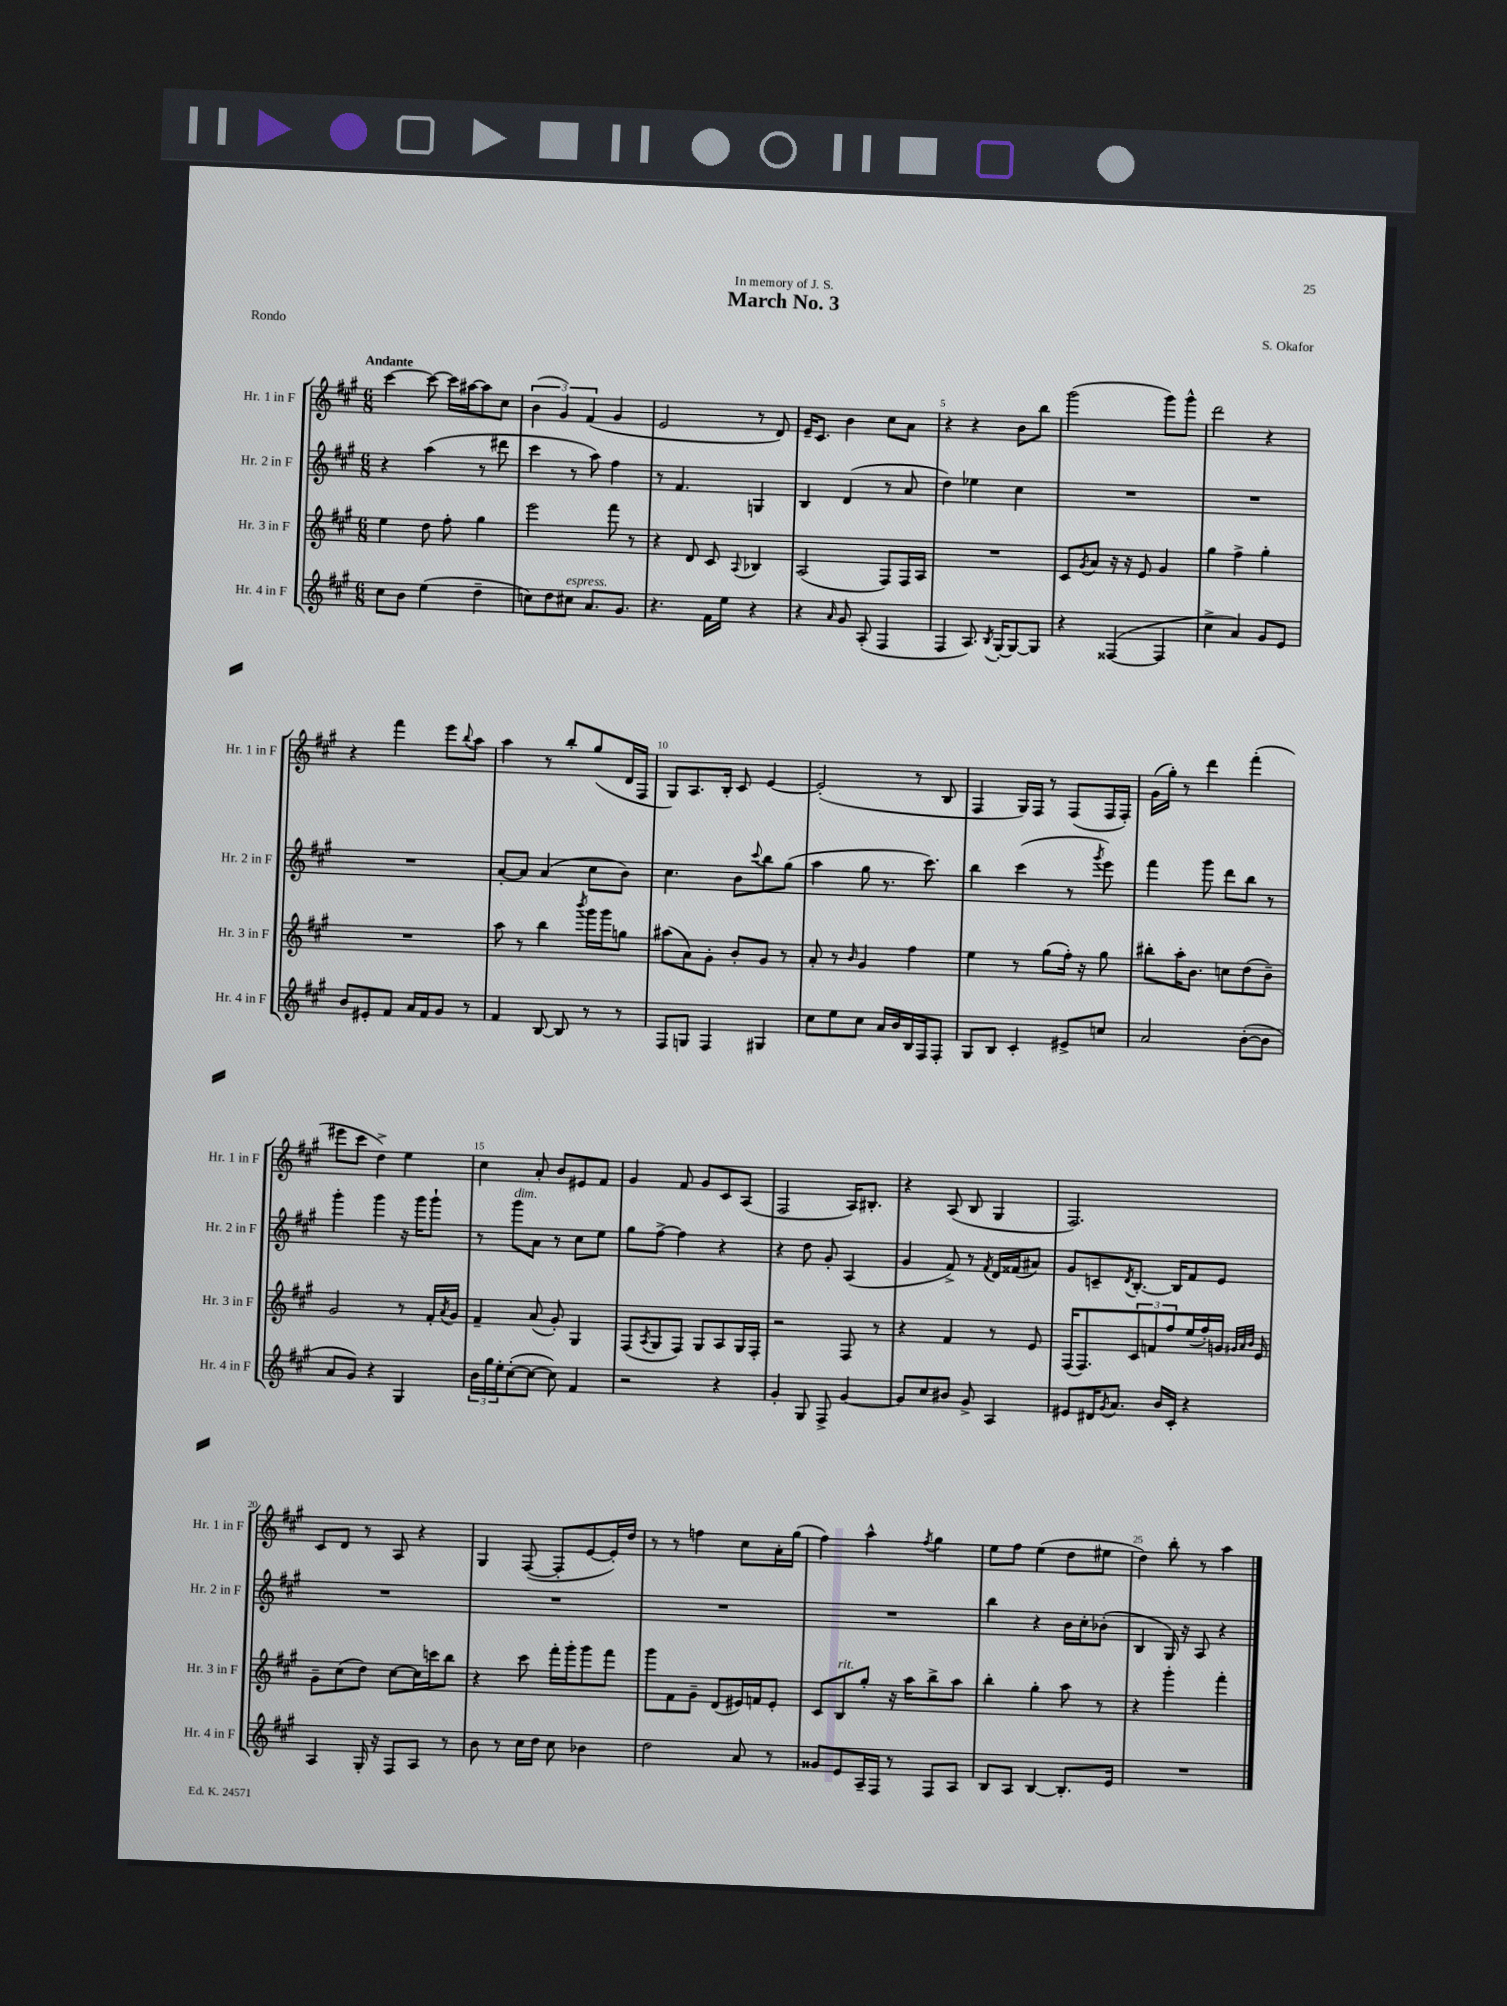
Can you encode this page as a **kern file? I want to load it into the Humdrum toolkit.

**kern	**kern	**kern	**kern
*part4	*part3	*part2	*part1
*staff4	*staff3	*staff2	*staff1
*I"Hr. 4 in F	*I"Hr. 3 in F	*I"Hr. 2 in F	*I"Hr. 1 in F
*I'Hr. 4 in F	*I'Hr. 3 in F	*I'Hr. 2 in F	*I'Hr. 1 in F
*clefG2	*clefG2	*clefG2	*clefG2
*k[f#c#g#]	*k[f#c#g#]	*k[f#c#g#]	*k[f#c#g#]
*M6/8	*M6/8	*M6/8	*M6/8
=1	=1	=1	=1
!	!	!	!LO:TX:a:B:t=Andante
8cc#\L	4ee\	4r	[4ccc#\
8b\J	.	.	.
(4ee\	8dd\	(4aa\	8ccc#\_
.	8ff#'\	.	16ccc#\LL]
.	.	.	[16aa#X\J
4dd~\	4gg#\	8r	8aa#\]
.	.	8ddd#X\	8cc#\J
=2	=2	=2	=2
8ccn\L)	2eee\	4ccc#\	(6b\
8dd\	.	.	.
.	.	.	6g#/)
!LO:TX:a:i:t=espress.	!	!	!
8cc#X\J	.	8r	.
.	.	.	(6f#/
8.a/L	.	8aa\)	.
.	8fff#\	4ff#\	4g#/
8.g#/J	.	.	.
.	8r	.	.
=3	=3	=3	=3
4.r	4r	8r	2e/
.	.	4.f#/	.
.	8d/	.	.
16f#\LL	8c#/	.	.
16ee\JJ	.	.	.
.	8qqA/	.	.
4r	4B-X/	4Gn/	8r
.	.	.	8d/)
=4	=4	=4	=4
4r	(2A/	4B/	16e~/KL
.	.	.	8.c#/J
16qqa/	.	.	.
8g#/	.	(4d/	4b\
(8A'/	.	.	.
4F#/	8F#/L)	8r	8cc#\L
.	16F#/L	8a/	8a\J
.	16A/JJ	.	.
=5	=5	=5	=5
4F#/	2.r	4dd\)	4r
8.A/)	.	4ee-X\	4r
8qB/	.	.	.
[16G#'/KL	.	.	.
8G#/_	.	4cc#\	8b\L
8G#/J]	.	.	8bb\J
=6	=6	=6	=6
4r	8c#/L	2.r	(2ggg#\
.	8qg#/	.	.
.	8a/J	.	.
([4F##X/	16r	.	.
.	16r	.	.
.	8e/	.	.
4F##/]	4g#/	.	8ggg#\L)
.	.	.	8ggg#^^\J
=7	=7	=7	=7
4cc#^\	4gg#\	2.r	2ddd\
4a/)	4ff#^\	.	.
8g#/L	4gg#'\	.	4r
8e/J	.	.	.
!!LO:LB:g=z
=8	=8	=8	=8
8b/L	2.r	2.r	4r
8e#X'/	.	.	.
8f#/J	.	.	4fff#\
16a/LL	.	.	.
16f#/J	.	.	.
8g#/J	.	.	8eee\L
.	.	.	8qqbb/
8r	.	.	8aa\J
=9	=9	=9	=9
4f#/	8aa\	[8a'/L	4aa\
.	8r	8a/J]	.
[8B/	4bb\	(4a/	8r
8B/]	.	.	8bb'/L
.	8qbbb/	.	.
8r	16ggg#\LL	8cc#\L	(8gg#/
.	16ggg#\J	.	.
8r	8ggn\J	8b\J)	16d/L
.	.	.	16F#/JJ
=10	=10	=10	=10
8F#/L	(8aa#X\L	4.cc#\	8G#/L)
8Gn/J	8a\)	.	8.A/
4F#/	8g#'\J	.	.
.	.	.	16B'/Jk
.	8b'/L	8b\L	8c#/
.	.	8qqccc#/	.
4G#X/	8g#/J	8bb\	[4e/
.	8r	(8gg#\J	.
=11	=11	=11	=11
8cc#\L	8a'/	4aa\	(2e'/]
8ee\	8r	.	.
.	16qqb/	.	.
8cc#\J	4g#/	8gg#\	.
16a/LL	.	8.r	.
16b/	.	.	.
16B/	4ff#\	.	8r
16F#/J	.	8.ccc#\)	.
8F#'/J	.	.	8B/
=12	=12	=12	=12
8G#/L	4ee\	4bb\	4F#/
8B/J	.	.	.
4c#'/	8r	(4ccc#\	16G#/LL)
.	.	.	16F#/JJ
.	(8gg#\L	.	8r
8e#X^/L	16ff#'\Jk)	8r	(8F#/L
.	16r	.	.
.	.	8qggg#/	.
8ccn/J	8gg#\	8eee\)	16F#/L
.	.	.	16F#'/JJ)
=13	=13	=13	=13
2a/	8bb#X'\L	4fff#\	(16g#\LL
.	.	.	16gg#'\JJ)
.	16aa'\K	.	8r
.	8.b\J	.	.
.	.	8ggg#\	4ddd\
.	8ccn\L	8ddd\L	.
([8b'\L	(8dd\	8bb\J	(4fff#'\
8b\J]	8b~\J)	8r	.
!!LO:LB:g=z
=14	=14	=14	=14
8a/L	2g#/	4ggg#'\	8eee#X\L
8g#/J)	.	.	8ccc#\J
4r	.	4ggg#\	4dd^\)
4G#/	8r	16r	4ee\
.	.	16ggg#\KL	.
.	16f#'/LL	8ggg#`\J	.
.	8qa/	.	.
.	16g#/JJ	.	.
=15	=15	=15	=15
24b\LL	4f#~/	8r	4cc#\
24gg#\	.	.	.
24ee'\J	.	.	.
!	!	!LO:TX:a:i:t=dim.	!
([8cc#'\	.	8ggg#\L	.
8cc#\J_	(8a/	8a\J	8a'/
8cc#\])	8g#'/)	8r	8b/L
4f#/	4G#/	8cc#\L	8e#X/
.	.	8ee\J	8f#/J
=16	=16	=16	=16
2r	(8F#/L	8gg#\L	4g#/
.	8qA/	.	.
.	8G#/	[8ff#^\J	.
.	8F#/J)	4ff#\]	8f#/
.	8G#/L	.	8g#/L
4r	8A/	4r	8c#/
.	16G#/L	.	(8A/J
.	16F#'/JJ	.	.
=17	=17	=17	=17
4g#'/	2r	4r	2F#/
8G#/	.	8dd\	.
8F#^/	.	8g#'/	.
[4g#/	8F#/	(4A/	16A/KL)
.	.	.	8.B#X'/J
.	8r	.	.
=18	=18	=18	=18
8g#/L]	4r	4g#/	4r
8cc#/	.	.	.
8b#X/J	4f#/	8f#^/)	(8A/
8g#^/	.	8r	8B/
.	.	8qf#/	.
4A/	8r	16d/LL	4G#/
.	.	(16f##X/J	.
.	8e/	8a#X/J)	.
=19	=19	=19	=19
8e#X/L	(16F#/KL	8g#/L	2.F#/)
.	8.F#/)	.	.
16d#X/K	.	8cn~/	.
8qg#/	.	.	.
8.a/J	.	.	.
.	.	8qd/	.
.	12c#/	[8.B'/J	.
.	12fn/	.	.
16b/LL	.	.	.
.	12ff#/	.	.
16c#'/JJ	.	16B/KL]	.
4r	(16ee/L	8f#/	.
.	16ff#'/)	.	.
.	16gn/JJ	8e/J	.
.	32qqg#X/LLL	.	.
.	32qqa/	.	.
.	32qqb/JJJ	.	.
.	16e/	.	.
!!LO:LB:g=z
=20	=20	=20	=20
4A/	8g#~\L	2.r	8c#/L
.	(8cc#\	.	8d/J
16G#'/	8dd\J)	.	8r
16r	.	.	.
8F#/L	[8cc#\L	.	8A/
8A/J	16cc#\L]	.	4r
.	16cccn\J	.	.
8r	8bb\J	.	.
=21	=21	=21	=21
8b\	4r	2.r	4G#/
8r	.	.	.
16cc#\LL	8ccc#\	.	([8F#/
16dd\JJ	.	.	.
8cc#\	16fff#'\LL	.	8F#'/L]
.	16ggg#'\J	.	.
4b-X\	8ggg#\	.	[8e/
.	8fff#\J	.	16e'/L])
.	.	.	16dd/JJ
=22	=22	=22	=22
2dd\	8ggg#\L	2.r	8r
.	8f#\	.	8r
.	8g#~\J	.	4ffn\
.	(8d/L	.	.
8a/	16e#X/L)	.	8cc#\L
.	16fn/J	.	.
8r	8e#'/J	.	16a'\L
.	.	.	(16gg#\JJ
=23	=23	=23	=23
8g##X/L	8c#/L	2.r	4ff#\)
!	!LO:TX:a:i:t=rit.	!	!
8e/	8B/	.	.
16A~/L	8gg#'/J	.	4aa^^\
16F#/JJ	.	.	.
8r	16r	.	.
.	16aa\KL	.	.
.	.	.	8qff#/
8F#/L	8bb^\	.	4gg#\
8A/J	8aa\J	.	.
=24	=24	=24	=24
8B/L	4bb'\	4bb\	8ee\L
8A/J	.	.	8ff#\J
[4B/	4gg#'\	4r	(4ee\
8.B'/L]	8aa\	16b\LL	8dd\L
.	.	16cc#'\J	.
.	8r	(8b-X'\J	8ee#X\J
16e/Jk	.	.	.
=25	=25	=25	=25
2.r	4r	4B/	4dd\)
.	4ggg#'\	16G#/)	8bb'\
.	.	16r	.
.	.	8A/	8r
.	4fff#'\	4r	4aa\
==	==	==	==
*-	*-	*-	*-
